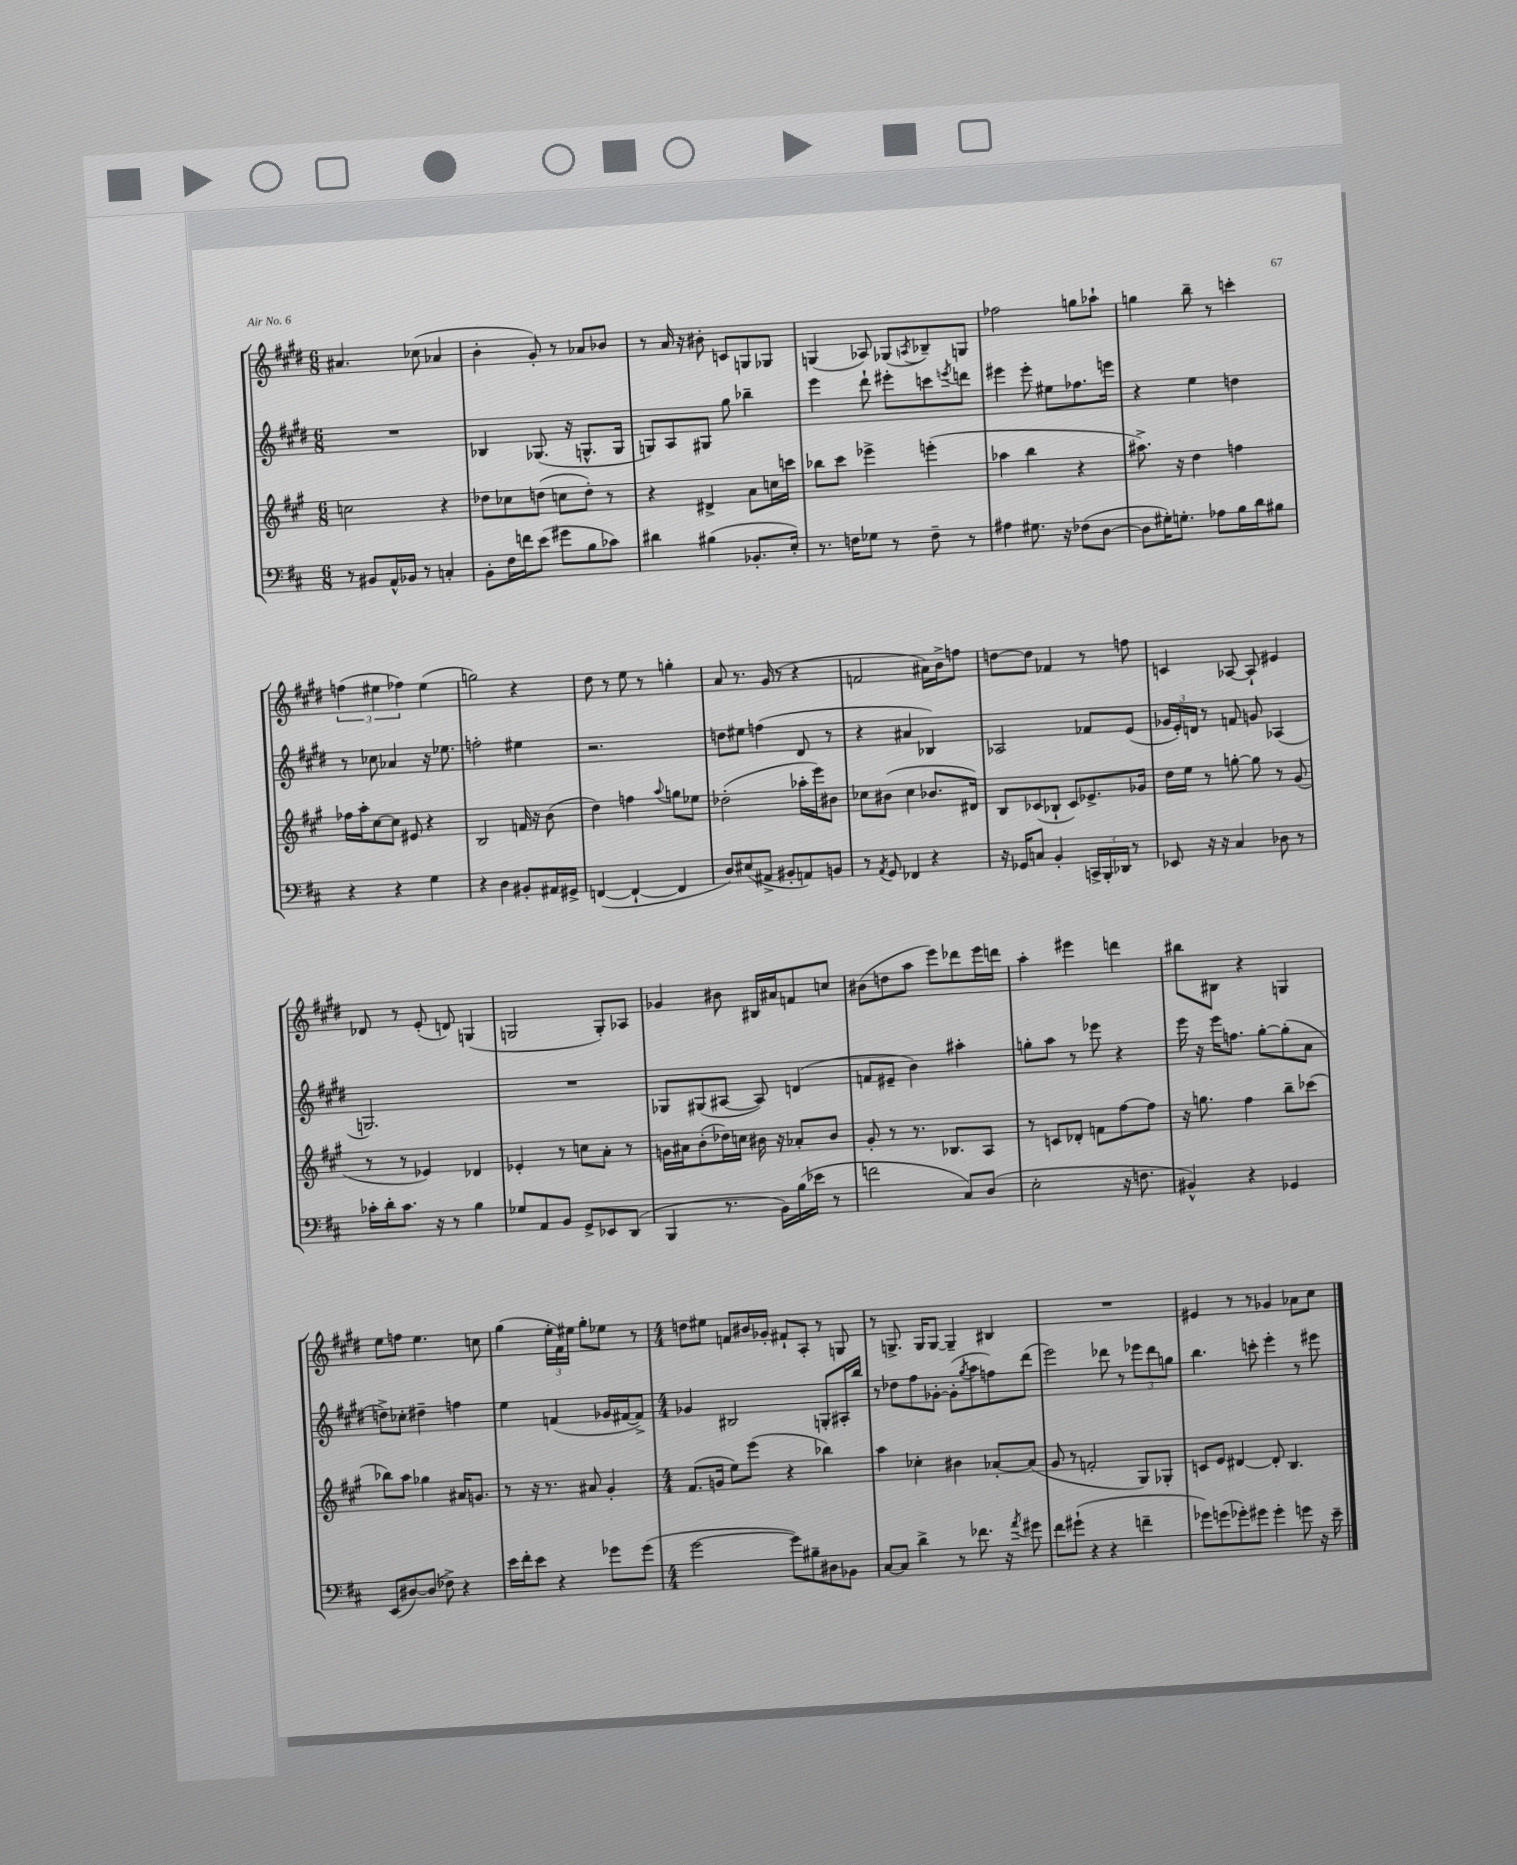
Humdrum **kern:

**kern	**kern	**kern	**kern
*staff4	*staff3	*staff2	*staff1
*clefF4	*clefG2	*clefG2	*clefG2
*k[f#c#]	*k[f#c#g#]	*k[f#c#g#d#]	*k[f#c#g#d#]
*M6/8	*M6/8	*M6/8	*M6/8
8r	2cc\	2.r	4.a#/
8BB#/L	.	.	.
16AA^^/L	.	.	.
16BB-/JJ	.	.	.
8r	.	.	(8cc-\
4C'/	4r	.	4a-/
=	=	=	=
8BB'\L	8dd-\L	4B-/	4b'\
16F#\L	8cc-\	.	.
16f\J	.	.	.
(8e\J	(8dd\J	(8.G-/	8g#'/)
8g#\L	8cc\L	.	8r
.	.	16r	.
8B\	8dd'\J)	8.G^^/L	8a-/L
8c-\J)	8r	.	8b-/J
.	.	16G/Jk	.
=	=	=	=
4d#\	4r	8G/L)	8r
.	.	8A/	16a/
.	.	.	16r
(4B#\	4d#^/	8G#/J	8b#'\
.	.	8gg#\	8c/L
8.BB-'/L	8a\L	4bb-~\	8G/
.	16cc\L	.	8G-/J
16E'/Jk)	16ccc\JJ	.	.
=	=	=	=
8.r	8bb-\L	4eee\	(4G/
.	8ccc#\J	.	.
16F\LK	.	.	.
8G-\J	4eee-^\	8ddd#`\	8A-/)
8r	.	8eee#'\L	(8G-/L
.	.	.	8qA/
8F~\	(4eee'\	8ccc\	8B-~/)
.	.	8qeee/	.
8r	.	8ddd\J	8G/J
=	=	=	=
4A#\	4aa-\	4eee#\	2ff-\
8.G#\	4bb\	8eee#'\	.
.	.	8ee#\L	.
16r	.	.	.
(8F-\L	4r	8.ff-\	8gg\L
[8D\J	.	.	8aa-`\J
.	.	16eee\Jk	.
=	=	=	=
8D\]L	8.aa#^\)	4r	4gg\
16G#'\K)	.	.	.
8.G'\J	16r	.	.
.	4dd\	4ee\	8bb~\
8A-\L	.	.	8r
16B\L	4ff\	4dd\	4ccc'\
16d\J	.	.	.
8B#\J	.	.	.
=	=	=	=
4r	16ff-\LL	8r	(6ff\
.	16aa'\J	.	.
.	[8cc#\	8cc-\	.
.	.	.	6ee#\
4r	8cc#\]J	4a-/	.
.	.	.	6ff-\)
.	8e#/	.	.
4G\	4r	16r	(4ee#\
.	.	8.ee-\	.
=	=	=	=
4r	2B/	2ff'\	2gg\)
4D\	.	.	.
8BB#'/L	16f/	4ee#\	4r
.	16r	.	.
16AA#/L	(8b\	.	.
16GG#^/JJ	.	.	.
=	=	=	=
([4FF/	4dd\)	2.r	8dd#\
.	.	.	8r
4FF`/_	4ff\	.	8ee\
.	.	.	8r
.	8qqaa/	.	.
4FF/]	8gg\L	.	4gg'\
.	8ee-\J	.	.
=	=	=	=
8D/L)	(2dd-'\	8dd\L	8a/
(8E#/	.	8ee#\J	8.r
8AA#^/J	.	(4ff\	.
.	.	.	(16g#/
8BB#'/L	.	.	8r
8AA/)	16aa-'\LL	8d#/	4r
.	16eee\J)	.	.
8BB/J	8b#\J	8r	.
=	=	=	=
8r	8cc-\L	4r	2f/
8qAA/	.	.	.
8GG/	(8b#\J	.	.
4FF-/	4cc-\	4a#/	.
4r	8.b-/L	4B-/)	16a#\LL)
.	.	.	16b^\J
.	.	.	8ff\J
.	16d#/Jk)	.	.
=	=	=	=
16r	8B/L	2A-/	[8dd\L
16GG-/LK	.	.	.
8C/J	(8c-/	.	8dd\]J
4BB'/	8B-`/J	.	4f-/
.	8c-/L)	.	.
24CC^/LL	8.e-^/	8f-/L	8r
24BBB'/	.	.	.
24DD-/JJ	.	.	.
8r	.	(8e/J	8ff\
.	16g-/Jk	.	.
=	=	=	=
8EE-/	16dd\LL	24g-/LL	4c/
.	.	24e'/)	.
.	16ee\JJ	.	.
.	.	24d/JJ	.
16r	8r	8r	.
16r	.	.	.
4C#/	[8gg'\	8f/	[8A-/
.	8gg\]	8g/	8A-`/]
8D-\	8r	(4A-/	4e#/
8r	(8g#/	.	.
=	=	=	=
16c-'\LL	8r	2.G/)	8d-/
16d'\J	.	.	.
8.c-\J	8r	.	8r
.	4e-/)	.	(8e'/
16r	.	.	.
8r	.	.	8d/)
4B\	4d-/	.	(4G/
=	=	=	=
8G-/L	4e-'/	2.r	2G/
8AA/	.	.	.
8BB/J	8r	.	.
8GG^/L	8cc\L	.	.
8EE-/	8a'\J	.	8G'/L)
(8DD/J	8r	.	8A-/J
=	=	=	=
4BBB/	16g\LL	8G-/L	4g-/
.	16a#\J	.	.
.	(8b'\	(8G#/	.
8.r	16dd-\L)	[8A#/J	8b#\
.	16cc\JJ	.	.
.	16b#\	8A#/])	16B#/LL
16BB\LL)	16r	.	16a#/J
(16B\	8a-'/L	(4d/	8f/
16e-\JJ	.	.	.
8r	8b#/J	.	8cc/J
=	=	=	=
2f\	8g#'/	8f/L	(8b#\L
.	8r	8e#~/J	8dd\
.	8.r	4b\)	8aa\J
.	.	.	8eee\L)
.	8.B-/L	.	.
8C#/L)	.	4aa#'\	8ddd-\
(8D/J	8A/J	.	16eee\L
.	.	.	16ddd\JJ
=	=	=	=
2E'\	8r	8gg'\L	4aa'\
.	8c/L	8aa\J	.
.	8d-'/J	8r	4eee#\
.	8f\L	8eee-\	.
16r	[8ff#\	4r	4ddd\
8.F\	.	.	.
.	8ff#\]J	.	.
=	=	=	=
4BB#^^/)	16r	16eee\	8bb#\L
.	8.gg\	16r	.
.	.	16eee\LK	8B#\J
.	.	8.ff\J	.
4r	4ff#\	.	4r
.	.	[8gg#'\L	.
4GG-/	8bb~\L	(8gg#'\]	4G/
.	(8ccc-\J	8a\J	.
=	=	=	=
(8EE/L	8bb-\L)	8dd^\L)	8ee\L
[8D#/)	8aa\J	8cc-'\J	8ff\J
(8D#/]J	4gg-\	4dd#~\	4.ee\
8F-^\)	.	.	.
4r	16a#/LK	4ff\	.
.	8.g/J	.	.
.	.	.	8cc\
=	=	=	=
16e\LL	8r	4ee\	(4gg#\
16f#'\J	.	.	.
8e\J	16r	.	.
.	8.r	.	.
4r	.	(4f/	24ee'\LL
.	.	.	24f#\)
.	.	.	24ee#\JJ
.	8a#/	.	8gg#'\L
8g-\L	4g#'/	16g-/LL	8ee-\J
.	.	[16f#/J	.
(8g-\J	.	8f#^/]J)	8r
=	=	=	=
*M4/4	*M4/4	*M4/4	*M4/4
[2g\	(8.f#/L	4g-/	8dd\L
.	.	.	8ee#\J
.	16g/Jk	.	.
.	8ee\L)	2B#/	8f/L
.	(8eee\J	.	16b#/L
.	.	.	16g-'/JJ
8g\]L)	4r	.	8f#`/L
8B#~\	.	.	8A'/J
8D#\	4bb-\)	8G'/L	8r
8BB-\J	.	16A#'/L	8G/
.	.	16bb/JJ	.
=	=	=	=
[8C#/L	4aa\	8r	8r
8C#/]J	.	8dd-\L	8.G^/
4d^\	4cc-'\	8ff#\	.
.	.	.	16G/LK
.	.	[8g-'\J	[8G/J
8r	4b#\	(8g-'\]L	4G~/]
.	.	8qgg#/	.
8.f-\	.	8aa\	.
.	[8a-'/L	8ff\)	4B#/
16r	.	.	.
8qa/	.	.	.
8g#\	(8a-/]J	(8ddd#\J	.
=	=	=	=
8f#\L	8g#/	2eee\)	1r
(8g#`\J	8r	.	.
4r	2f'/	.	.
4r	.	8ddd-\	.
.	.	8r	.
4f~\	8G#/L)	12eee-\L	.
.	.	12ddd-\	.
.	8G-'/J	.	.
.	.	12gg\J	.
=	=	=	=
8g-\L)	8c/L	4.bb\	4e#/
(8g\	8e/J	.	.
8g-'\)	[4d#/	.	8r
8g#\J	.	8ccc'\	8r
4g#'\	8d#'/]	4eee'\	4g-/
.	4.B/	.	.
8g\	.	8r	8a-\L
16r	.	8eee#\	8cc#\J
16e~\	.	.	.
==	==	==	==
*-	*-	*-	*-
